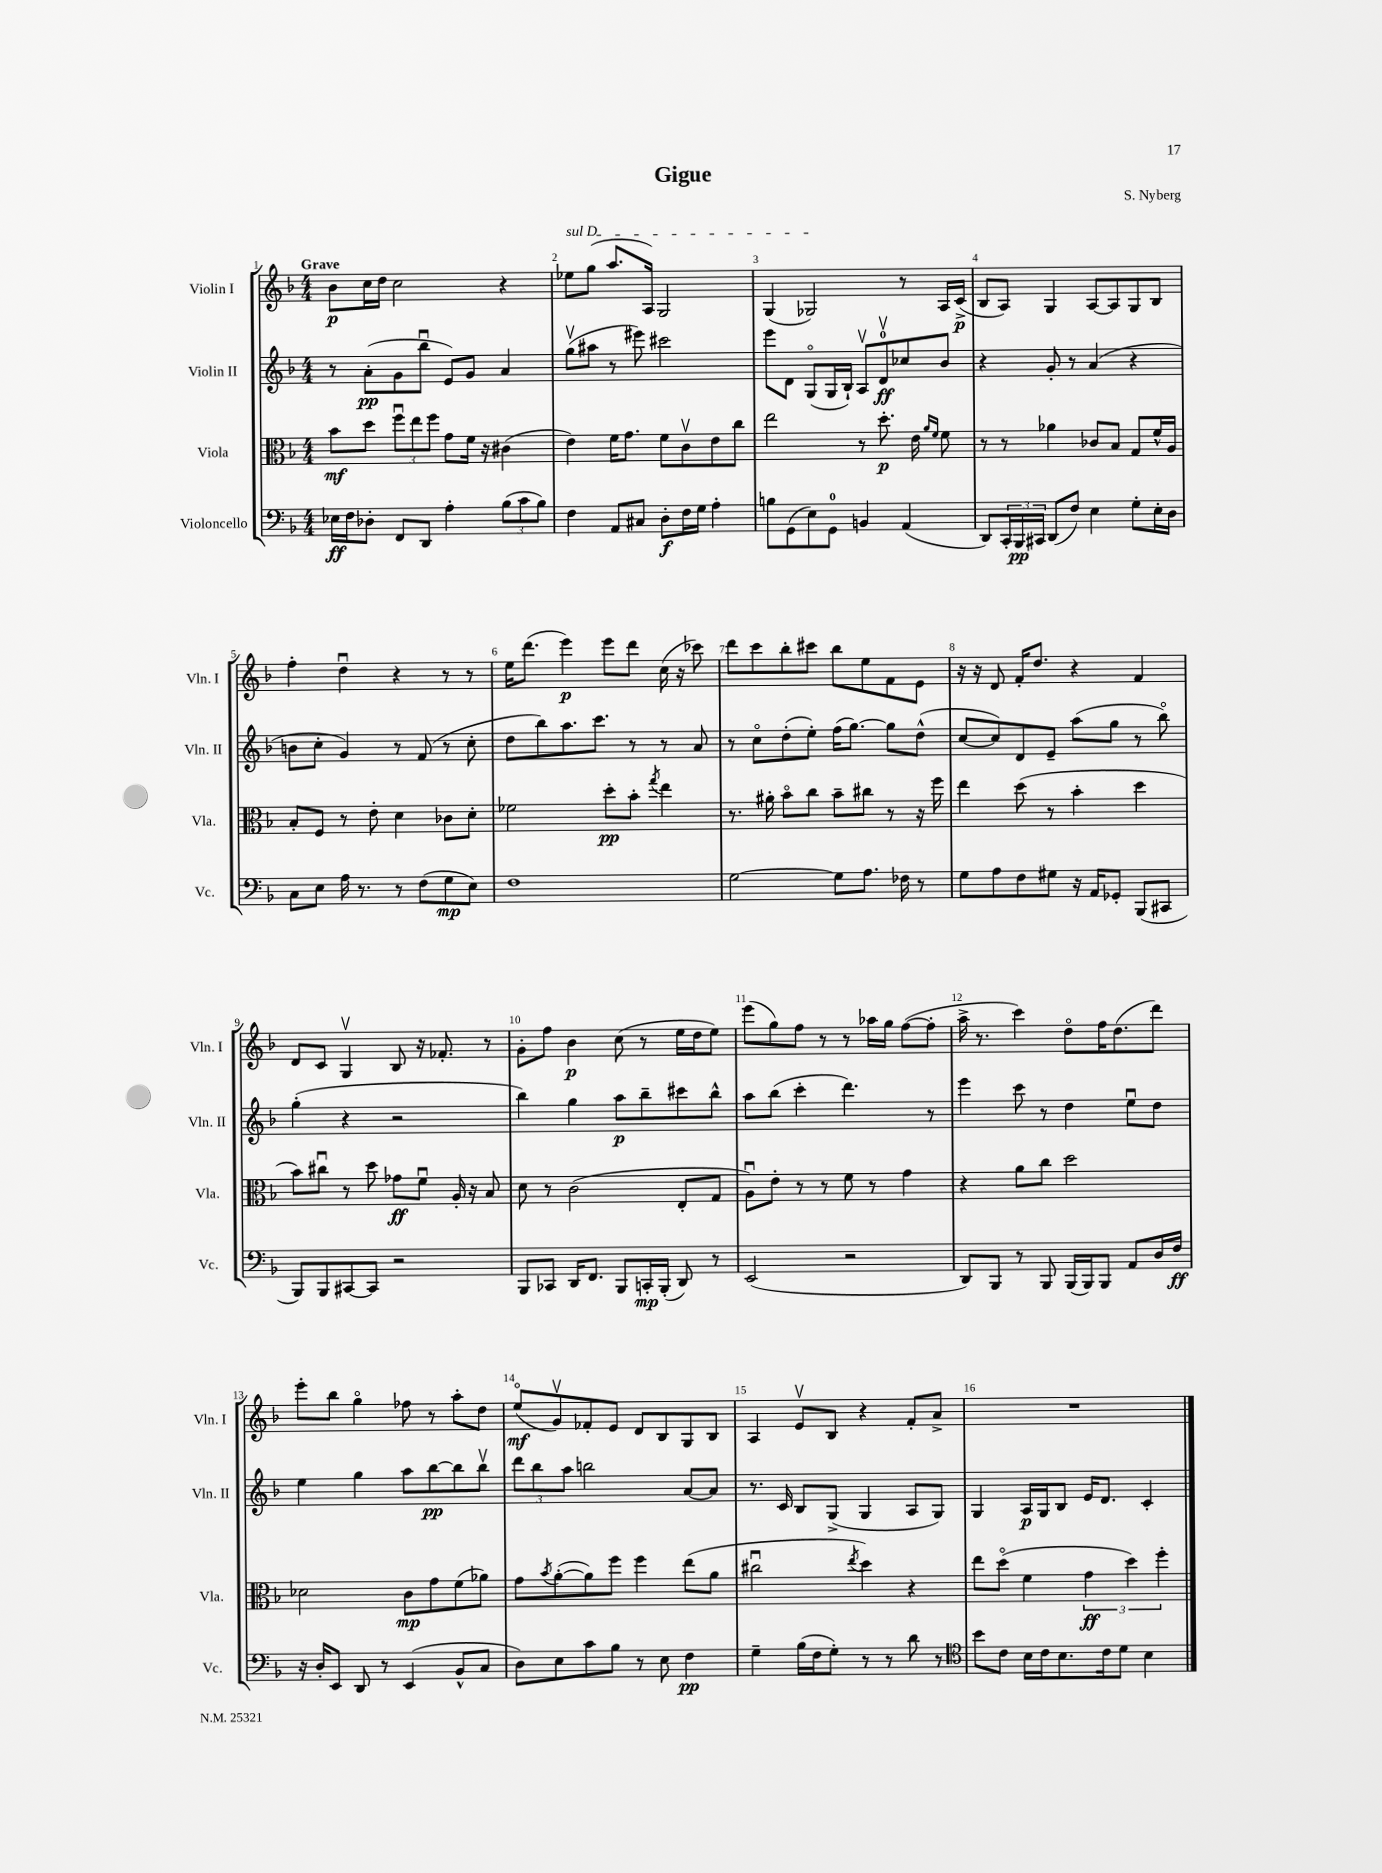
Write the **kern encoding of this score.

**kern	**kern	**kern	**kern
*staff4	*staff3	*staff2	*staff1
*clefF4	*clefC3	*clefG2	*clefG2
*k[b-]	*k[b-]	*k[b-]	*k[b-]
*M4/4	*M4/4	*M4/4	*M4/4
16E-	8b-	8r	8b-
16F	.	.	.
8D-'	8dd	(8a'	16cc
.	.	.	16dd
8FF	12ffu	8g	2cc
.	12ee	.	.
8DD	.	8bb-u	.
.	12ff	.	.
4A'	8g	8e)	.
.	16f	8g	.
.	16r	.	.
(12B-	(4c#	4a	4r
12c	.	.	.
12B-)	.	.	.
=	=	=	=
4F	4e)	(8ggv	8ee-
.	.	8aa#	(8gg
8AA	16f	8r	8.aa
.	8.g	.	.
8C#	.	8eee#)	.
.	.	.	16A)
8D'	8f	2ccc#	2G
16F	8cv	.	.
16G	.	.	.
4A'	8e	.	.
.	8cc	.	.
=	=	=	=
8B	2ee	8eee	(4G
(8GG	.	8d	.
8E)	.	(8Go	2G-)
8GG	.	16G	.
.	.	16B-`)	.
4BB	8r	8Av	.
.	8.dd'	8dv	.
(4AA	.	8cc-	8r
.	16e	.	.
.	16qqa	.	.
.	16qqf	.	.
.	8f	8b-	16A
.	.	.	(16c^
=	=	=	=
8DD)	8r	4r	8B-
24CC'	8r	.	8A)
24BBB-	.	.	.
24CC#	.	.	.
(8DD	4a-	8g'	4G
8F)	.	8r	.
4E	8c-	(4a	[8A
.	8B-	.	8A]
8G'	8G	4r	8G
16E'	16f^^	.	8B-
16D	16A	.	.
=	=	=	=
8C	8B-'	8b	4ff'
8E	8F	8cc'	.
16A	8r	4g)	4ddu
8.r	.	.	.
.	8e'	.	.
8r	4d	8r	4r
(8F	.	(8f	.
8G	8c-	8r	8r
8E)	8d'	8cc'	8r
=	=	=	=
1F	2f-	8dd	16ee
.	.	.	(8.ddd
.	.	8bb-)	.
.	.	8.aa	4eee)
.	.	8.ccc	.
.	8dd'	.	8eee
.	8b-'	8r	8ddd
.	8qgg	.	.
.	4ee	8r	(16cc
.	.	.	16r
.	.	8a	8ccc-)
=	=	=	=
[2G	8.r	8r	8ddd
.	.	8cco	8ccc
.	16a#'	.	.
.	8b-o	(8dd'	8bb-'
.	8cc	8ee')	8ccc#
8G]	8b-~	(16ff	8bb-
.	.	[8.gg)	.
8.A	8cc#	.	8ee
.	8r	8gg]	8f
16F-	.	.	.
8r	16r	(8dd^^	8e
.	16ff	.	.
=	=	=	=
8G	4ee	[8cc	16r
.	.	.	16r
8A	.	8cc])	8d
8F	(8dd	8d	16f'
.	.	.	8.dd
8G#	8r	8e~	.
16r	4b-'	(8aa	4r
16AA	.	.	.
8GG-'	.	8gg	.
(8BBB-	4dd	8r	4f
8CC#	.	8bb-o)	.
=	=	=	=
8BBB-)	8b-)	(4gg'	8d
8BBB-	8cc#u	.	8c
[8CC#	8r	4r	4Gv
8CC#]	8dd	.	.
2r	8g-	2r	8B-
.	8fu	.	16r
.	.	.	8.f-'
.	16A'	.	.
.	16r	.	.
.	8B-	.	8r
=	=	=	=
8BBB-	8d	4bb-)	8g'
8CC-	8r	.	8ff
16DD	(2c	4gg	4b-
8.FF	.	.	.
8BBB-	.	8aa	(8cc
16CC'	.	8bb-~	8r
(16BBB-'	.	.	.
8DD)	8E'	8ccc#	16ee
.	.	.	16dd
8r	8G	8bb-^^	8ee)
=	=	=	=
(2EE	8Au)	8aa	(8eee
.	8e'	(8bb-	8gg)
.	8r	4ccc'	8ff
.	8r	.	8r
2r	8f	4.ddd)	8r
.	8r	.	16aa-
.	.	.	16gg
.	4g	.	([8ff
.	.	8r	8ff']
=	=	=	=
8DD)	4r	4eee	16aa^
.	.	.	8.r
8BBB-	.	.	.
8r	8a	8ccc	4ccc)
8BBB-	8cc	8r	.
(16BBB-	2dd	4dd	8ddo
16BBB-)	.	.	.
8BBB-	.	.	16ff
.	.	.	(8.dd
8AA	.	8eeu	.
16D	.	8dd	8ddd)
16F	.	.	.
=	=	=	=
16r	2d-	4ee	8eee'
16D'	.	.	.
8EE	.	.	8bb-
8DD	.	4gg	4ggo
8r	.	.	.
(4EE	8c	8aa	8ff-
.	8g	[8bb-	8r
8BB-^^	(8f	8bb-]	8aa'
8C	8a-)	8bb-v	8dd
=	=	=	=
8D)	8g	12ddd	(8eeo
.	.	12bb-	.
.	8qb-	.	.
8E	([8a'	.	8gv)
.	.	12aa	.
8c	8a])	2bb	8f-'
8B-	8ff	.	8e
8r	4ff	.	8d
8E	.	.	8B-
4F	(8ee	[8a	8G
.	8a	8a]	8B-
=	=	=	=
4G~	2cc#u	8.r	4A
.	.	16c	.
(16B-	.	8B-	8ev
16F	.	.	.
8G')	.	(8G^	8B-
.	8qee	.	.
8r	4dd)	4G	4r
8r	.	.	.
8d	4r	8A	8f'
8r	.	8G)	8a^
=	=	=	=
*clefC4	*	*	*
8b-	8ee	4G	1r
8c	(8ddo	.	.
16B-	4f	16A	.
16c	.	16G	.
8.B-	.	8B-	.
.	6g	16e	.
16c	.	8.d	.
8d	.	.	.
.	6dd)	.	.
4B-	.	4c'	.
.	6ff'	.	.
==	==	==	==
*-	*-	*-	*-
